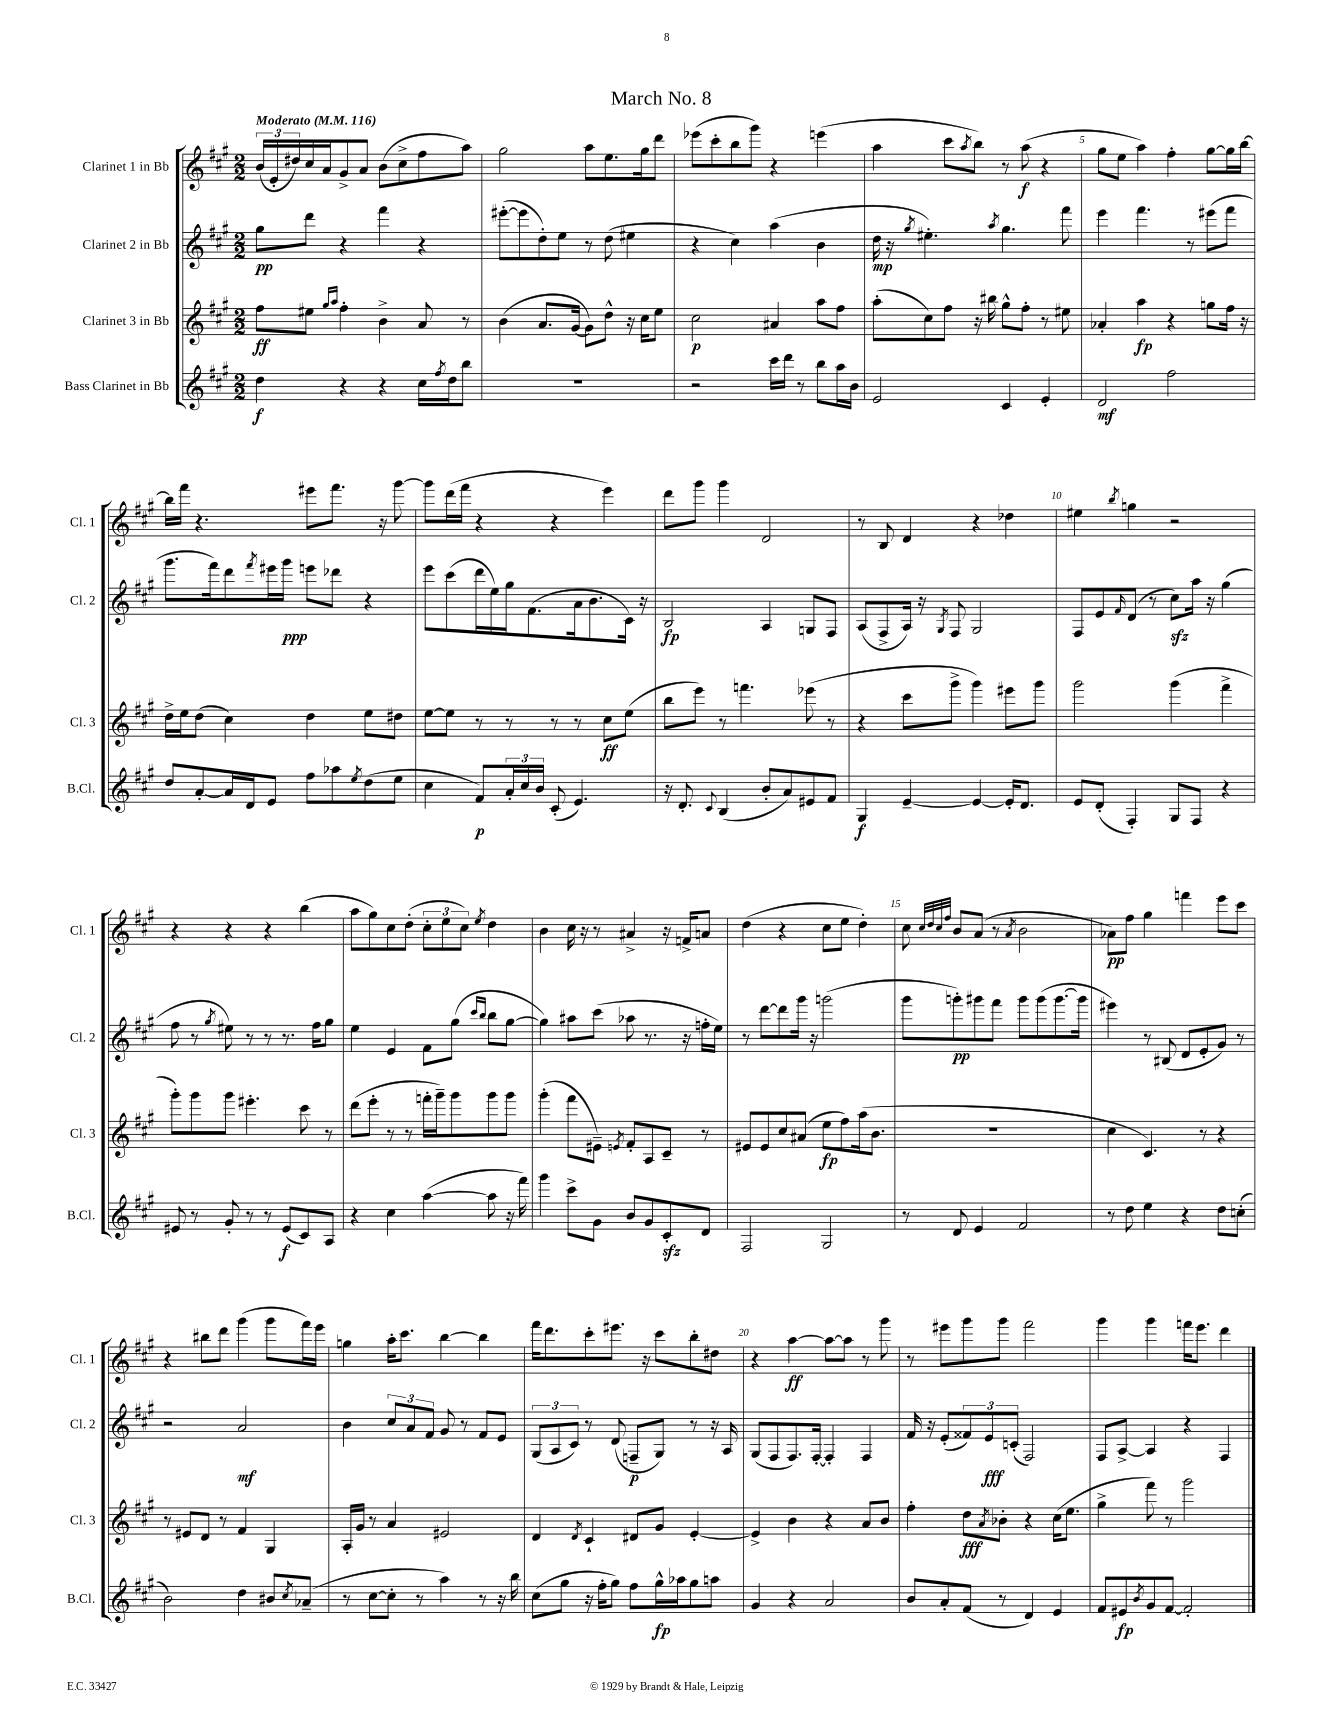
\header { title = "March No. 8" }
<<
\new StaffGroup <<
\new Staff = "s0" \with { instrumentName = "Clarinet 1 in Bb" shortInstrumentName = "Cl. 1" } {
    \clef treble \key a \major \numericTimeSignature \time 2/2 \tempo "Moderato" 4 = 116
    \tuplet 3/2 { b'16( e'16-. dis''16) } cis''16 a'16 gis'8-> a'8 b'8( cis''8-> fis''8 a''8) |
    gis''2 a''8 e''8. gis''16 d'''8 |
    ees'''8( cis'''8-. b''8 gis'''8) r4 e'''4( |
    a''4 cis'''8 \acciaccatura { a''8 } b''8) r8 a''8\f( r4 |
    gis''8 e''8 a''4) fis''4-. gis''8~ gis''16 b''16~ |
    b''16 fis'''16 r4. eis'''8 fis'''8. r16 gis'''8~ |
    gis'''8 d'''16( fis'''16 r4 r4 e'''4) |
    d'''8 gis'''8 gis'''4 d'2 |
    r8 b8 d'4 r4 des''4 |
    eis''4 \acciaccatura { b''8 } g''4 r2 |
    r4 r4 r4 b''4( |
    a''8 gis''8) cis''8 d''8-.( \tuplet 3/2 { cis''8-. e''8 cis''8) } \acciaccatura { e''8 } d''4 |
    b'4 cis''16 r16 r8 ais'4-> r16 f'16-> a'8 |
    d''4( r4 cis''8 e''8 d''4-.) |
    cis''8 \grace { cis''32 d''32 cis''32 fis''32 } b'8 a'8( r8 \acciaccatura { a'8 } b'2 |
    aes'8\pp) fis''8 gis''4 f'''4 e'''8 cis'''8 |
    r4 bis''8 d'''8 gis'''4( gis'''8 fis'''16) e'''16 |
    g''4 a''16-. cis'''8. b''4~ b''4 |
    fis'''16 d'''8. cis'''8-. eis'''8. r16 cis'''8 b''8-. dis''8 |
    r4 a''4~\ff a''8~ a''8 r8 gis'''8 |
    r8 eis'''8 gis'''8 gis'''8 fis'''2 |
    gis'''4 gis'''4 f'''16 e'''8. d'''4 \bar "|." |
}
\new Staff = "s1" \with { instrumentName = "Clarinet 2 in Bb" shortInstrumentName = "Cl. 2" } {
    \clef treble \key a \major \numericTimeSignature \time 2/2
    gis''8\pp d'''8 r4 fis'''4 r4 |
    eis'''8~-.( eis'''8 d''8-.) e''8 r8 d''8( eis''4 |
    r4 cis''4) a''4( b'4 |
    d''16\mp r16 \acciaccatura { gis''8 } eis''4.-.) \acciaccatura { a''8 } gis''4. fis'''8 |
    e'''4 fis'''4. r8 eis'''8( fis'''8 |
    gis'''8. fis'''16) d'''8 \acciaccatura { fis'''8 } eis'''16 gis'''16\ppp e'''8 des'''8 r4 |
    e'''8 cis'''8( d'''16 e''16) gis''16 fis'8.( a'16 b'8. cis'16) r16 |
    b2\fp a4 g8 fis8 |
    a8( fis8-> a16) r16 \acciaccatura { gis8 } fis8 gis2 |
    fis8 e'8 \grace { fis'16 } d'8( r8 cis''8\sfz) a''16 r16 gis''4( |
    fis''8 r8 \acciaccatura { gis''8 } eis''8) r8 r8 r8. fis''16 gis''8 |
    e''4 e'4 fis'8 gis''8( \grace { cis'''16 b''16 } b''8 gis''8~ |
    gis''4) ais''8 cis'''8( aes''8 r8. r16 f''16-. e''16) |
    r8 d'''8~ d'''8 gis'''16 r16 g'''2( |
    gis'''8 g'''8-.\pp) gis'''8 fis'''8 gis'''8 gis'''8( gis'''8.~ gis'''16 |
    eis'''4) r8 bis8( d'8 e'8-. gis'8) r8 |
    r2 a'2\mf |
    b'4 \tuplet 3/2 { cis''8 a'8 fis'8 } gis'8 r8 fis'8 e'8 |
    \tuplet 3/2 { gis8( a8 cis'8) } r8 d'8( f8--\p gis8) r8 r16 a16 |
    gis8( fis8 fis8.) fis16~-. fis4-. fis4 |
    fis'16 r16 e'8-.( \tuplet 3/2 { fisis'8) e'8\fff c'8-.( } fis2) |
    fis8 a8~-> a4 r4 fis4 \bar "|." |
}
\new Staff = "s2" \with { instrumentName = "Clarinet 3 in Bb" shortInstrumentName = "Cl. 3" } {
    \clef treble \key a \major \numericTimeSignature \time 2/2
    fis''8\ff eis''8 \grace { gis''16 a''16 } fis''4-. b'4-> a'8 r8 |
    b'4( a'8. gis'16~ gis'8) d''8-^ r16 cis''16 e''8 |
    cis''2\p ais'4 a''8 fis''8 |
    a''8-.( cis''8) fis''8 r16 bis''16 gis''8-^ fis''8-. r8 eis''8 |
    aes'4-. a''4\fp r4 g''8 fis''16 r16 |
    d''16-> e''16 d''8( cis''4) d''4 e''8 dis''8 |
    e''8~ e''8 r8 r8 r8 r8 cis''8\ff e''8( |
    b''8 e'''8) r8 f'''4. ees'''8( r8 |
    r4 cis'''8 gis'''8-> gis'''4) eis'''8 gis'''8 |
    gis'''2 gis'''4( fis'''4-> |
    gis'''8-.) gis'''8 gis'''8 eis'''4.-. cis'''8 r8 |
    d'''8( e'''8-. r8 r8 f'''16-. gis'''16--) gis'''8 gis'''8 gis'''8 |
    gis'''4-.( fis'''8 eis'8--) \acciaccatura { e'8 } fis'8-. a8 cis'8-- r8 |
    eis'8 eis'8 cis''8 ais'8( e''8\fp fis''8) a''16( b'8. |
    R1 |
    cis''4 cis'4.) r8 r4 |
    r8 eis'8 d'8 r8 fis'4 gis4 |
    a16-. gis'16 r8 a'4 eis'2 |
    d'4 \acciaccatura { d'8 } cis'4-! dis'8 gis'8 e'4~-. |
    e'4-> b'4 r4 a'8 b'8 |
    fis''4-. d''8\fff \acciaccatura { a'8 } bes'8-. r4 cis''16( e''8. |
    gis''4-> fis'''8) r8 gis'''2 \bar "|." |
}
\new Staff = "s3" \with { instrumentName = "Bass Clarinet in Bb" shortInstrumentName = "B.Cl." } {
    \clef treble \key a \major \numericTimeSignature \time 2/2
    d''4\f r4 r4 cis''16 \acciaccatura { fis''8 } d''16 b''8 |
    R1 |
    r2 cis'''16 d'''16 r8 b''8 a''16 b'16 |
    e'2 cis'4 e'4-. |
    d'2\mf fis''2 |
    d''8 a'8~-. a'16 d'16 e'8 fis''8 aes''8 \acciaccatura { e''8 } d''8( e''8 |
    cis''4 fis'8\p) \tuplet 3/2 { a'16-. cis''16 b'16 } cis'8-.( e'4.) |
    r16 d'8.-. \appoggiatura { cis'8 } b4( b'8-. a'8) eis'8 fis'8 |
    gis4\f e'4~-- e'4~ e'16-. d'8. |
    e'8 d'8-.( fis4-.) gis8 fis8 r4 |
    eis'8 r8 gis'8-. r8 r8 eis'8\f( cis'8) a8 |
    r4 cis''4 a''4~( a''8 r16 fis'''16) |
    gis'''4 cis'''8-> gis'8 b'8 gis'8 cis'8-.\sfz d'8 |
    fis2 gis2 |
    r8 d'8 e'4 fis'2 |
    r8 d''8 e''4 r4 d''8 c''8-.( |
    b'2) d''4 bis'8 \acciaccatura { cis''8 } aes'8--( |
    r8 cis''8~ cis''8-. r8 a''4) r8 r16 b''16 |
    cis''8( gis''8 r16 fis''16-. gis''8) fis''8 gis''16-^\fp aes''16 gis''8 a''8 |
    gis'4 r4 a'2 |
    b'8 a'8-. fis'8( r8 d'4) e'4 |
    fis'8 eis'8\fp \acciaccatura { b'8 } gis'8 fis'8~ fis'2-. \bar "|." |
}
>>
>>
\layout { \context { \Score \override BarNumber.break-visibility = ##(#f #t #t) barNumberVisibility = #(every-nth-bar-number-visible 5) } }
